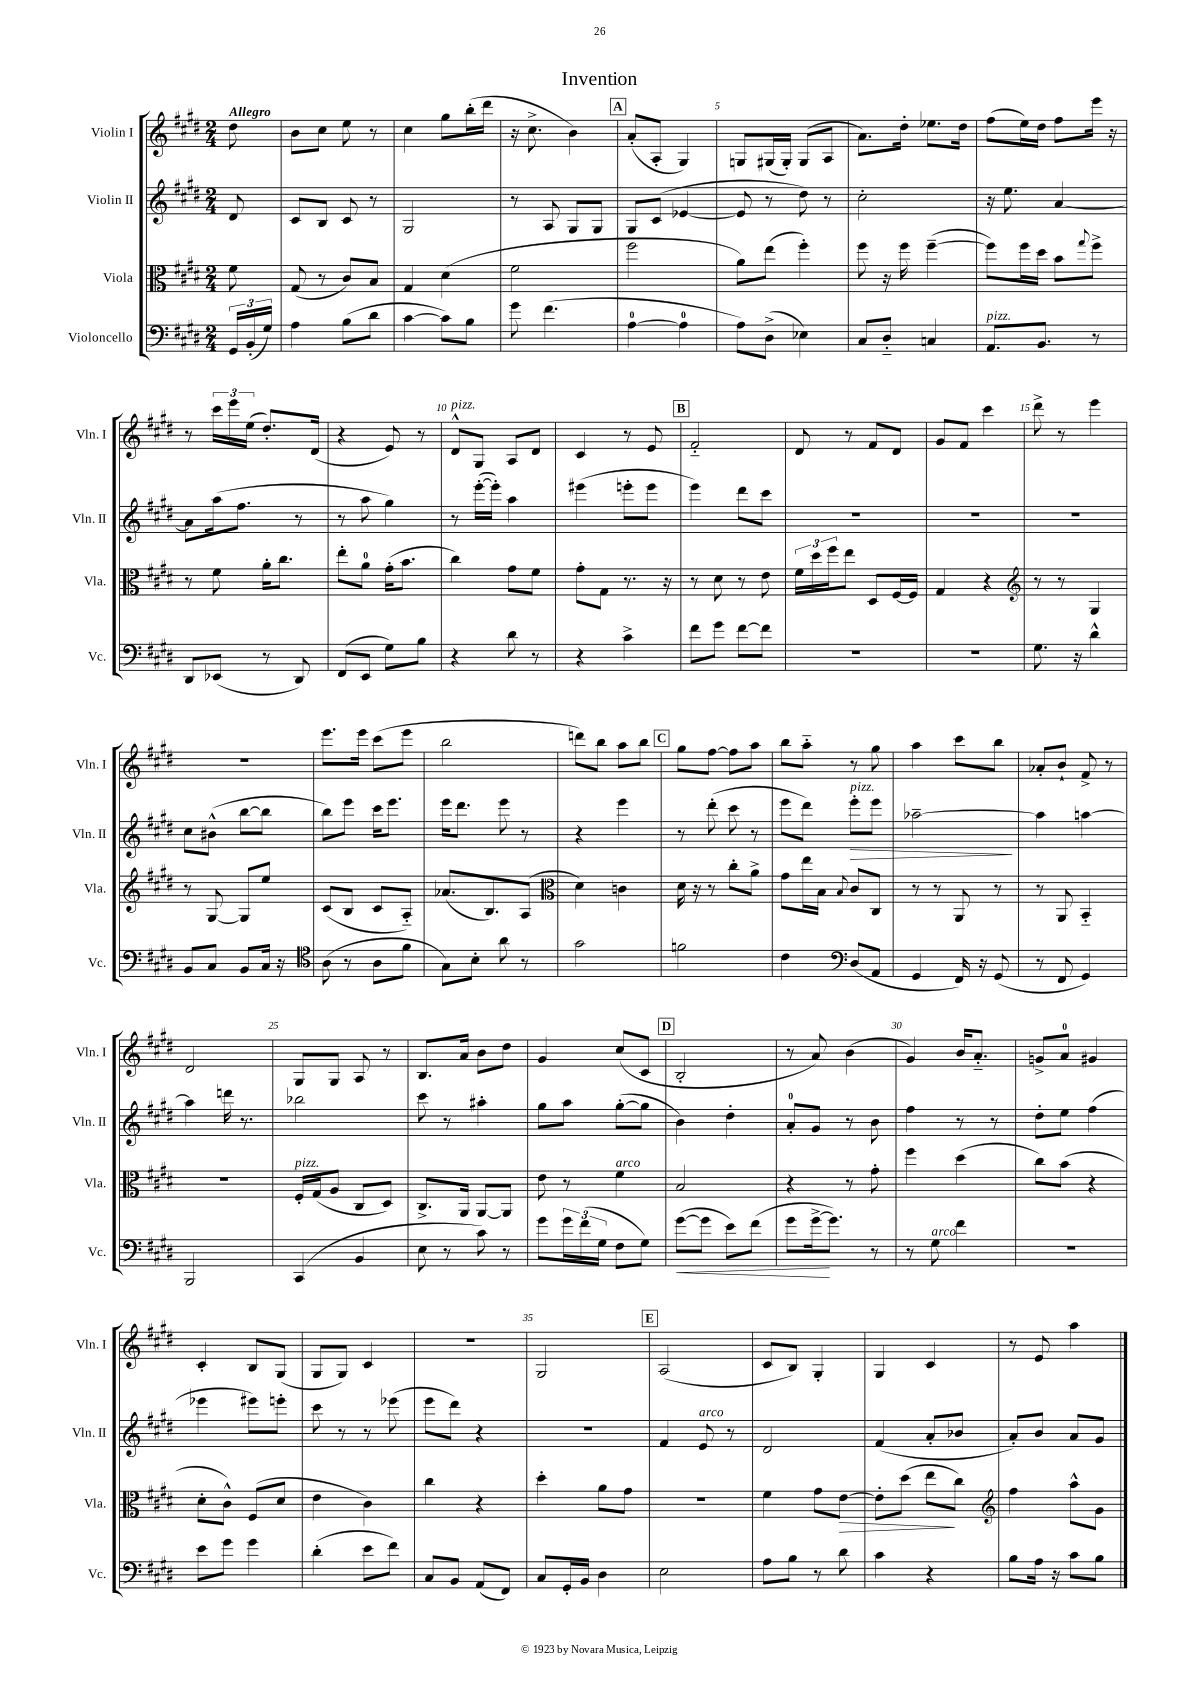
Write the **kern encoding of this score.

**kern	**dynam	**kern	**dynam	**kern	**dynam	**kern
*part4	*part4	*part3	*part3	*part2	*part2	*part1
*staff4	*staff4	*staff3	*staff3	*staff2	*staff2	*staff1
*I"Violoncello	*	*I"Viola	*	*I"Violin II	*	*I"Violin I
*I'Vc.	*	*I'Vla.	*	*I'Vln. II	*	*I'Vln. I
*clefF4	*	*clefC3	*	*clefG2	*	*clefG2
*k[f#c#g#d#]	*	*k[f#c#g#d#]	*	*k[f#c#g#d#]	*	*k[f#c#g#d#]
*M2/4	*	*M2/4	*	*M2/4	*	*M2/4
=	=	=	=	=	=	=
!	!	!	!	!	!	!LO:TX:a:B:t=Allegro
24GG#/LL	.	8f#\	.	8d#/	.	8dd#\
(24BB'/	.	.	.	.	.	.
24G#/JJ)	.	.	.	.	.	.
=1	=1	=1	=1	=1	=1	=1
4A\	.	(8G#/	.	8c#/L	.	8b\L
.	.	8r	.	8B/J	.	8cc#\J
(8B\L	.	8c#/L)	.	8c#/	.	8ee\
8d#\J	.	8B/J	.	8r	.	8r
=2	=2	=2	=2	=2	=2	=2
[4c#\	.	4G#/	.	2G#/	.	4cc#\
8c#\L])	.	(4d#\	.	.	.	8gg#\L
8B\J	.	.	.	.	.	(16bb'\L
.	.	.	.	.	.	16ddd#\JJ
=3	=3	=3	=3	=3	=3	=3
8g#\	.	2f#\	.	8r	.	16r
.	.	.	.	.	.	8.cc#^\
(4.f#\	.	.	.	8A/	.	.
.	.	.	.	8G#/L	.	4b\)
.	.	.	.	8G#/J	.	.
!!LO:REH:place=s1:t=A
=4	=4	=4	=4	=4	=4	=4
[4A\	.	2ff#\	.	8G#/L	.	(8a'/L
.	.	.	.	(8c#/J	.	8A'/J
4A\]	.	.	.	[4e-X/	.	4G#/)
=5	=5	=5	=5	=5	=5	=5
8A\L)	.	8a\L)	.	8e-/]	.	8Gn/L
(8D#^\J	.	(8ee\J	.	8r	.	(16G#X/L
.	.	.	.	.	.	16G#'/JJ)
4E-X\)	.	4ff#'\)	.	8dd#\)	.	(8G#/L
.	.	.	.	8r	.	8A/J
=6	=6	=6	=6	=6	=6	=6
8C#/L	.	8ff#\	.	2cc#'\	.	8.a\L)
8D#/J	.	16r	.	.	.	.
.	.	16ff#\	.	.	.	16dd#'\Jk
4Cn/	.	([4ff#~\	.	.	.	8.ee-X\L
.	.	.	.	.	.	16dd#\Jk
=7	=7	=7	=7	=7	=7	=7
!LO:TX:a:i:t=pizz.	!	!	!	!	!	!
8.AA/L	.	8ff#\L])	.	16r	.	(8ff#\L
.	.	.	.	8.ee\	.	.
.	.	16ff#\L	.	.	.	16ee\L)
8.BB/J	.	16dd#\JJ	.	.	.	16dd#\JJ
.	.	8b\L	.	[4a/	.	8ff#\L
.	.	8qqgg#/	.	.	.	.
8r	.	8ff#^\J	.	.	.	16eee\Jk
.	.	.	.	.	.	16r
!!LO:LB:g=z
=8	=8	=8	=8	=8	=8	=8
8DD#/L	.	8r	.	8a\L]	.	8r
(8EE-X/J	.	8f#\	.	(16aa\k	.	24ccc#\LL
.	.	.	.	.	.	24eee\
.	.	.	.	8.ff#\J	.	.
.	.	.	.	.	.	(24ee\JJ
8r	.	16a'\KL	.	.	.	8.dd#'/L)
.	.	8.cc#\J	.	.	.	.
8DD#/)	.	.	.	8r	.	.
.	.	.	.	.	.	(16d#/Jk
=9	=9	=9	=9	=9	=9	=9
(8FF#/L	.	8ee'\L	.	8r	.	4r
8EE/J	.	8a\J	.	8aa\	.	.
8G#\L)	.	(16g#'\KL	.	4gg#\)	.	8e/)
.	.	8.b\J	.	.	.	.
8B\J	.	.	.	.	.	8r
=10	=10	=10	=10	=10	=10	=10
!	!	!	!	!	!	!LO:TX:a:i:t=pizz.
4r	.	4cc#\)	.	8r	.	8d#^^/L
.	.	.	.	([16eee'\LL	.	8G#/J
.	.	.	.	16eee'\JJ])	.	.
8d#\	.	8g#\L	.	4aa\	.	8A/L
8r	.	8f#\J	.	.	.	8d#/J
=11	=11	=11	=11	=11	=11	=11
4r	.	8g#'\L	.	(4eee#X\	.	4c#/
.	.	8G#\J	.	.	.	.
4c#^\	.	8.r	.	8eeen'\L	.	8r
.	.	.	.	8eee\J	.	8e/
.	.	16r	.	.	.	.
!!LO:REH:place=s1:t=B
=12	=12	=12	=12	=12	=12	=12
8f#\L	.	8r	.	4eee\)	.	2f#/
8g#\J	.	8d#\	.	.	.	.
[8f#\L	.	8r	.	8ddd#\L	.	.
8f#\J]	.	8e\	.	8ccc#\J	.	.
=13	=13	=13	=13	=13	=13	=13
2r	.	24f#\LL	.	2r	.	8d#/
.	.	24dd#\	.	.	.	.
.	.	24ff#\J	.	.	.	.
.	.	8ee\J	.	.	.	8r
.	.	8D#/L	.	.	.	8f#/L
.	.	[16F#/L	.	.	.	8d#/J
.	.	16F#/JJ]	.	.	.	.
=14	=14	=14	=14	=14	=14	=14
2r	.	4G#/	.	2r	.	8g#/L
.	.	.	.	.	.	8f#/J
.	.	4r	.	.	.	4ccc#\
=15	=15	=15	=15	=15	=15	=15
*	*	*clefG2	*	*	*	*
8.G#\	.	8r	.	2r	.	8ddd#^\
.	.	8r	.	.	.	8r
16r	.	.	.	.	.	.
4d#^^\	.	4G#/	.	.	.	4eee\
!!LO:LB:g=z
=16	=16	=16	=16	=16	=16	=16
8BB/L	.	8r	.	8cc#\L	.	2r
8C#/J	.	[8G#/	.	(8b#X^^\J	.	.
8BB/L	.	8G#/L]	.	[8bb\L	.	.
16C#/Jk	.	8ee/J	.	8bb\J]	.	.
16r	.	.	.	.	.	.
=17	=17	=17	=17	=17	=17	=17
*clefC4	*	*	*	*	*	*
(8A\	.	(8c#/L	.	8bb\L)	.	8.eee\L
8r	.	8B/J	.	8eee\J	.	.
.	.	.	.	.	.	16eee\Jk
8A\L	.	8c#/L	.	16ccc#\KL	.	(8ccc#\L
.	.	.	.	8.eee\J	.	.
8f#\J	.	8A/J)	.	.	.	8eee\J
=18	=18	=18	=18	=18	=18	=18
8G#\L)	.	(8.a-X/L	.	16eee\KL	.	2bb\
.	.	.	.	8.ddd#\J	.	.
8B'\J	.	.	.	.	.	.
.	.	8.B/)	.	.	.	.
8a\	.	.	.	8eee\	.	.
8r	.	(8A/J	.	8r	.	.
=19	=19	=19	=19	=19	=19	=19
*	*	*clefC3	*	*	*	*
2g#\	.	4d#\)	.	4r	.	8dddn\L)
.	.	.	.	.	.	8bb\J
.	.	4cn\	.	4eee\	.	8aa\L
.	.	.	.	.	.	8bb\J
!!LO:REH:place=s1:t=C
=20	=20	=20	=20	=20	=20	=20
2fn\	.	16d#\	.	8r	.	8gg#\L
.	.	16r	.	.	.	.
.	.	8r	.	(8ddd#'\	.	[8ff#\J
.	.	8cc#'\L	.	8ccc#\	.	8ff#\L]
.	.	8a^\J	.	8r	.	8aa\J
=21	=21	=21	=21	=21	=21	=21
4c#\	.	8g#\L	.	8eee\L	.	8bb\L
.	.	16ee\L	.	8ddd#\J)	.	8aa\J
.	.	16B\JJ	.	.	.	.
*clefF4	*	*	*	*	*	*
.	.	8qqB/	.	.	.	.
!	!	!	!	!LO:TX:a:i:t=pizz.	!	!
!	!	!	!	!	!LO:HP:b	!
(8D#/L	.	8c#/L	.	8eee'\L	>	8r
8AA/J	.	8C#/J	.	8eee\J	.	8gg#\
=22	=22	=22	=22	=22	=22	=22
4GG#/	.	8r	.	[2aa-X~\	.	4aa\
.	.	8r	.	.	.	.
16FF#/)	.	8AA/	.	.	.	8ccc#\L
16r	.	.	.	.	.	.
(8GG#/	.	8r	.	.	.	8bb\J
.	.	.	.	.	]	.
=23	=23	=23	=23	=23	=23	=23
8r	.	8r	.	4aa-\]	.	8a-X'/L
8FF#/	.	8AA/	.	.	.	8b`/J
4GG#/)	.	4BB/	.	[4aan\	.	8f#^/
.	.	.	.	.	.	8r
!!LO:LB:g=z
=24	=24	=24	=24	=24	=24	=24
2BBB/	.	2r	.	4aa\]	.	2d#/
.	.	.	.	16dddn\	.	.
.	.	.	.	8.r	.	.
=25	=25	=25	=25	=25	=25	=25
!	!	!LO:TX:a:i:t=pizz.	!	!	!	!
(4CC#/	.	16F#'/LL	.	2bb-X\	.	8G#/L
.	.	(16G#/J	.	.	.	.
.	.	8A/J	.	.	.	8G#/J
4BB/	.	8C#/L	.	.	.	8A/
.	.	8D#/J)	.	.	.	8r
=26	=26	=26	=26	=26	=26	=26
8E\	.	8.C#^/L	.	8ccc#\	.	8.B/L
8r	.	.	.	8r	.	.
.	.	16AA/Jk	.	.	.	16a/Jk
8c#\)	.	[8AA/L	.	4aa#X'\	.	8b\L
8r	.	8AA/J]	.	.	.	8dd#\J
=27	=27	=27	=27	=27	=27	=27
8g#\L	.	8e\	.	8gg#\L	.	4g#/
24g#\L	.	8r	.	8aa\J	.	.
(24f#\	.	.	.	.	.	.
24G#\JJ	.	.	.	.	.	.
!	!	!LO:TX:a:i:t=arco	!	!	!	!
8F#\L	.	4f#\	.	([8gg#'\L	.	(8cc#/L
8G#\J)	.	.	.	8gg#\J]	.	8c#/J
!!LO:REH:place=s1:t=D
=28	=28	=28	=28	=28	=28	=28
!	!LO:HP:b	!	!	!	!	!
([8g#\L	<	2B/	.	4b\)	.	2B'/
8g#\J]	.	.	.	.	.	.
8e\L)	.	.	.	4dd#'\	.	.
(8f#\J	.	.	.	.	.	.
=29	=29	=29	=29	=29	=29	=29
8g#\L	.	4r	.	8a'/L	.	8r
[16g#^\k	.	.	.	8g#/J	.	8a/)
8.g#\J])	[	.	.	.	.	.
.	.	8r	.	8r	.	(4b\
8r	.	8g#'\	.	8b\	.	.
=30	=30	=30	=30	=30	=30	=30
8r	.	4ff#\	.	4ff#\	.	4g#/)
!LO:TX:a:i:t=arco	!	!	!	!	!	!
8G#\	.	.	.	.	.	.
4f#\	.	(4dd#\	.	8r	.	16b/KL
.	.	.	.	.	.	8.a/J
.	.	.	.	8r	.	.
=31	=31	=31	=31	=31	=31	=31
2r	.	8cc#\L)	.	8dd#'\L	.	8gn^/L
.	.	(8b\J	.	8ee\J	.	8a/J
.	.	4r	.	(4ff#\	.	4g#X/
!!LO:LB:g=z
=32	=32	=32	=32	=32	=32	=32
8e\L	.	8d#'\L	.	4eee-X\	.	4c#'/
8g#\J	.	8c#^^\J)	.	.	.	.
4g#\	.	(8F#/L	.	8eee#X\L)	.	8B/L
.	.	8d#/J	.	8eeen'\J	.	(8G#/J
=33	=33	=33	=33	=33	=33	=33
(4d#'\	.	4e\	.	8ccc#\	.	8G#/L
.	.	.	.	8r	.	8G#/J)
8e\L	.	4c#\)	.	8r	.	4c#/
8f#\J)	.	.	.	(8eee-X\	.	.
=34	=34	=34	=34	=34	=34	=34
8C#/L	.	4cc#\	.	8eee\L	.	2r
8BB/J	.	.	.	8ddd#\J)	.	.
(8AA/L	.	4r	.	4r	.	.
8FF#/J)	.	.	.	.	.	.
=35	=35	=35	=35	=35	=35	=35
8C#/L	.	4dd#'\	.	2r	.	2G#/
16GG#'/L	.	.	.	.	.	.
16BB/JJ	.	.	.	.	.	.
4D#\	.	8a\L	.	.	.	.
.	.	8g#\J	.	.	.	.
!!LO:REH:place=s1:t=E
=36	=36	=36	=36	=36	=36	=36
2E\	.	2r	.	4f#/	.	(2A/
!	!	!	!	!LO:TX:a:i:t=arco	!	!
.	.	.	.	8e/	.	.
.	.	.	.	8r	.	.
=37	=37	=37	=37	=37	=37	=37
8A\L	.	4f#\	.	2d#/	.	8c#/L
8B\J	.	.	.	.	.	8B/J)
8r	.	8g#\L	.	.	.	4G#'/
!	!	!	!LO:HP:b	!	!	!
8d#\	.	[8e\J	>	.	.	.
=38	=38	=38	=38	=38	=38	=38
4c#\	.	8e'\L]	.	(4f#/	.	4G#/
.	.	(8dd#\J	.	.	.	.
4r	.	8ee\L	.	8a'/L	.	4c#/
.	.	8cc#\J)	]	8b-X/J	.	.
=39	=39	=39	=39	=39	=39	=39
*	*	*clefG2	*	*	*	*
8B\L	.	4ff#\	.	8a'/L)	.	8r
16A\Jk	.	.	.	8b/J	.	8e/
16r	.	.	.	.	.	.
8c#\L	.	8aa^^\L	.	8a/L	.	4aa\
8B\J	.	8g#\J	.	8g#/J	.	.
==	==	==	==	==	==	==
*-	*-	*-	*-	*-	*-	*-
